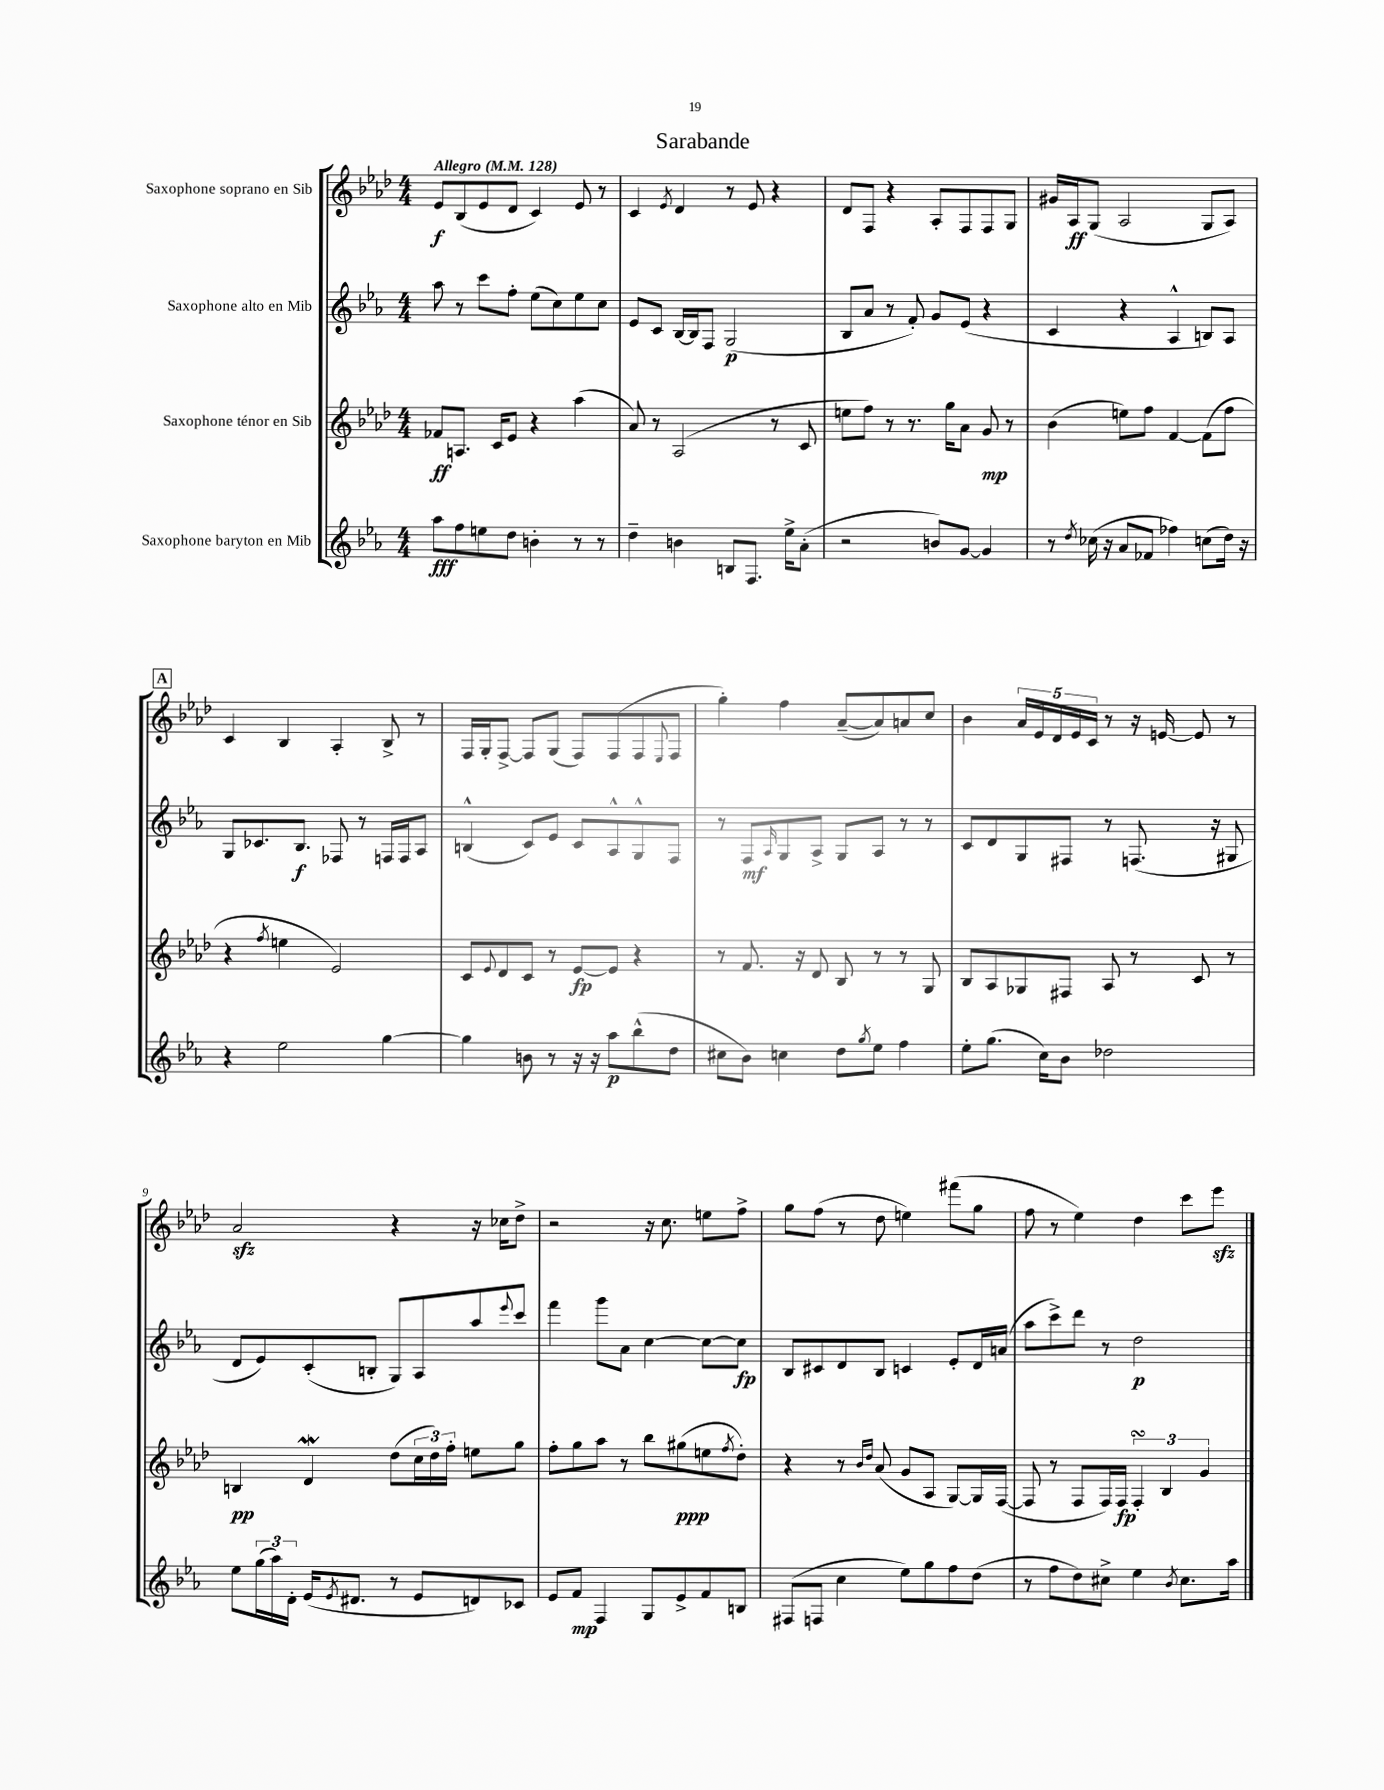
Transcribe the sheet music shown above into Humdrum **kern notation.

**kern	**dynam	**kern	**dynam	**kern	**dynam	**kern	**dynam
*part4	*part4	*part3	*part3	*part2	*part2	*part1	*part1
*staff4	*staff4	*staff3	*staff3	*staff2	*staff2	*staff1	*staff1
*I"Saxophone baryton en Mib	*	*I"Saxophone ténor en Sib	*	*I"Saxophone alto en Mib	*	*I"Saxophone soprano en Sib	*
*clefG2	*	*clefG2	*	*clefG2	*	*clefG2	*
*k[b-e-a-]	*	*k[b-e-a-d-]	*	*k[b-e-a-]	*	*k[b-e-a-d-]	*
*M4/4	*	*M4/4	*	*M4/4	*	*M4/4	*
*MM128	*	*MM128	*	*MM128	*	*MM128	*
=1	=1	=1	=1	=1	=1	=1	=1
!	!	!	!	!	!	!LO:TX:a:B:t=Allegro	!
8aa-\L	fff	8f-X/L	ff	8aa-\	.	8e-/L	f
8ff\	.	8.An/J	.	8r	.	(8B-/	.
8een\	.	.	.	8ccc\L	.	8e-/	.
.	.	16c/KL	.	.	.	.	.
8dd\J	.	8e-/J	.	8ff'\J	.	8d-/J	.
4bn'\	.	4r	.	(8ee-\L	.	4c/)	.
.	.	.	.	8cc\)	.	.	.
8r	.	(4aa-\	.	8ee-\	.	8e-/	.
8r	.	.	.	8cc\J	.	8r	.
=2	=2	=2	=2	=2	=2	=2	=2
4dd~\	.	8a-/)	.	8e-/L	.	4c/	.
.	.	8r	.	8c/J	.	.	.
.	.	.	.	.	.	8qe-/	.
4bn\	.	(2A-/	.	[16B-/LL	.	4d-/	.
.	.	.	.	16B-/J]	.	.	.
.	.	.	.	8F/J	.	.	.
8Bn/L	.	.	.	(2G/	p	8r	.
8.F/J	.	.	.	.	.	8e-/	.
.	.	8r	.	.	.	4r	.
16ee-^\KL	.	.	.	.	.	.	.
(8a-'\J	.	8c/	.	.	.	.	.
=3	=3	=3	=3	=3	=3	=3	=3
2r	.	8een\L	.	8B-/L	.	8d-/L	.
.	.	8ff\J)	.	8a-/J	.	8F/J	.
.	.	8r	.	8r	.	4r	.
.	.	8.r	.	8f'/)	.	.	.
8bn/L)	.	.	.	8g/L	.	8A-'/L	.
.	.	16gg\KL	.	.	.	.	.
[8g/J	.	8a-\J	.	(8e-/J	.	8F/	.
4g/]	.	8g/	mp	4r	.	8F/	.
.	.	8r	.	.	.	8G/J	.
=4	=4	=4	=4	=4	=4	=4	=4
8r	.	(4b-\	.	4c/	.	16g#X/LL	.
.	.	.	.	.	.	16A-/J	ff
8qdd/	.	.	.	.	.	.	.
(16cc-X\	.	.	.	.	.	(8G/J	.
16r	.	.	.	.	.	.	.
8a-/L	.	8een\L)	.	4r	.	2A-/	.
8f-X/J	.	8ff\J	.	.	.	.	.
4ff-X\)	.	[4f/	.	4A-^^/	.	.	.
(8ccn\L	.	(8f\L]	.	8Bn/L)	.	8G/L	.
16dd\Jk)	.	8ff\J	.	8A-/J	.	8A-/J)	.
16r	.	.	.	.	.	.	.
!!LO:LB:g=z
!!LO:REH:place=s1:t=A
=5	=5	=5	=5	=5	=5	=5	=5
4r	.	4r	.	8G/L	.	4c/	.
.	.	.	.	8.c-X/	.	.	.
.	.	8qff/	.	.	.	.	.
2ee-\	.	4een\	.	.	.	4B-/	.
.	.	.	.	8.B-/J	f	.	.
.	.	2e-/)	.	8F-X/	.	4A-'/	.
.	.	.	.	8r	.	.	.
[4gg\	.	.	.	16Fn/LL	.	8B-^/	.
.	.	.	.	16F/J	.	.	.
.	.	.	.	8A-/J	.	8r	.
=6	=6	=6	=6	=6	=6	=6	=6
4gg\]	.	8c/L	.	(4Bn^^/	.	16F/LL	.
.	.	.	.	.	.	16G'/J	.
.	.	8qqe-/	.	.	.	.	.
.	.	8d-/	.	.	.	[8F^/J	.
8bn\	.	8c/J	.	8c/L)	.	8F/L]	.
8r	.	8r	.	8e-/J	.	(8G/J	.
16r	.	[8e-/L	fp	8c/L	.	8F/L)	.
16r	.	.	.	.	.	.	.
8aa-\L	p	8e-/J]	.	8A-^^/	.	(8F/	.
(8bb-^^\	.	4r	.	8G^^/	.	8F/	.
.	.	.	.	.	.	8qqE-/	.
8dd\J	.	.	.	8F/J	.	8F/J	.
=7	=7	=7	=7	=7	=7	=7	=7
8cc#X\L	.	8r	.	8r	.	4gg'\)	.
8b-\J)	.	8.f/	.	8F/L	mf	.	.
.	.	.	.	16qqA-/	.	.	.
4ccn\	.	.	.	8G/	.	4ff\	.
.	.	16r	.	.	.	.	.
.	.	8d-/	.	8A-^/J	.	.	.
8dd\L	.	8B-/	.	8G/L	.	([8a-~/L	.
8qgg/	.	.	.	.	.	.	.
8ee-\J	.	8r	.	8A-/J	.	8a-/])	.
4ff\	.	8r	.	8r	.	8an/	.
.	.	8G/	.	8r	.	8cc/J	.
=8	=8	=8	=8	=8	=8	=8	=8
8ee-'\L	.	8B-/L	.	8c/L	.	4b-\	.
(8.gg\J	.	8A-/	.	8d/	.	.	.
.	.	8G-X/	.	8G/	.	20a-/LL	.
.	.	.	.	.	.	20e-/	.
16cc\KL)	.	.	.	.	.	.	.
.	.	.	.	.	.	20d-/	.
8b-\J	.	8F#X/J	.	8F#X/J	.	.	.
.	.	.	.	.	.	20e-/	.
.	.	.	.	.	.	20c/JJ	.
2dd-X\	.	8A-/	.	8r	.	8r	.
.	.	8r	.	(8.Fn/	.	16r	.
.	.	.	.	.	.	[16en/	.
.	.	8c/	.	.	.	8e/]	.
.	.	.	.	16r	.	.	.
.	.	8r	.	8G#X/	.	8r	.
!!LO:LB:g=z
=9	=9	=9	=9	=9	=9	=9	=9
8ee-\L	.	4Bn/	pp	8d/L	.	2a-zz/	.
(24gg\L	.	.	.	8e-/)	.	.	.
24aa-\)	.	.	.	.	.	.	.
24d'\JJ	.	.	.	.	.	.	.
(16e-/KL	.	4d-w/	.	(8c'/	.	.	.
8qe-/	.	.	.	.	.	.	.
8.d#X/J	.	.	.	.	.	.	.
.	.	.	.	8Bn'/J	.	.	.
8r	.	(8dd-\L	.	8G/L)	.	4r	.
8e-/L	.	24cc\L	.	8A-/	.	.	.
.	.	24dd-\)	.	.	.	.	.
.	.	24ff'\JJ	.	.	.	.	.
8dn/)	.	8een\L	.	8aa-/	.	16r	.
.	.	.	.	.	.	16cc-X\KL	.
.	.	.	.	8qqeee-/	.	.	.
8c-X/J	.	8gg\J	.	8ccc/J	.	8dd-^\J	.
=10	=10	=10	=10	=10	=10	=10	=10
8e-/L	.	8ff'\L	.	4fff\	.	2r	.
8f/J	mp	8gg\	.	.	.	.	.
4F/	.	8aa-\J	.	8ggg\L	.	.	.
.	.	8r	.	8a-\J	.	.	.
8G/L	.	8bb-\L	.	[4cc\	.	16r	.
.	.	.	.	.	.	8.cc\	.
8e-^/	.	(8gg#X\	ppp	.	.	.	.
8f/	.	8een\	.	8cc\L_	.	8een\L	.
.	.	8qff/	.	.	.	.	.
8Bn/J	.	8dd-'\J)	.	8cc\J]	fp	8ff^\J	.
=11	=11	=11	=11	=11	=11	=11	=11
(8F#X/L	.	4r	.	8B-/L	.	8gg\L	.
8Fn/J	.	.	.	8c#X/	.	(8ff\J	.
4cc\	.	8r	.	8d/	.	8r	.
.	.	16qqb-/LL	.	.	.	.	.
.	.	16qqdd-/JJ	.	.	.	.	.
.	.	(8a-/	.	8B-/J	.	8dd-\	.
8ee-\L)	.	8g/L	.	4cn/	.	4een\)	.
8gg\	.	8A-/J	.	.	.	.	.
8ff\	.	[8G/L)	.	8e-'/L	.	(8fff#X\L	.
(8dd\J	.	16G/L]	.	16d/L	.	8gg\J	.
.	.	([16F/JJ	.	(16an/JJ	.	.	.
=12	=12	=12	=12	=12	=12	=12	=12
8r	.	8F/]	.	8aa-\L	.	8ff\	.
8ff\L	.	8r	.	8ccc^\)	.	8r	.
8dd\)	.	8F/L	.	8ddd\J	.	4ee-\)	.
8cc#X^\J	.	16F/L)	.	8r	.	.	.
.	.	16F/JJ	fp	.	.	.	.
4ee-\	.	6FsSSS'/	.	2dd\	p	4dd-\	.
.	.	6B-/	.	.	.	.	.
8qb-/	.	.	.	.	.	.	.
8.cc#\L	.	.	.	.	.	8ccc\L	.
.	.	6g/	.	.	.	.	.
.	.	.	.	.	.	8eee-zz\J	.
16aa-\Jk	.	.	.	.	.	.	.
==	==	==	==	==	==	==	==
*-	*-	*-	*-	*-	*-	*-	*-
